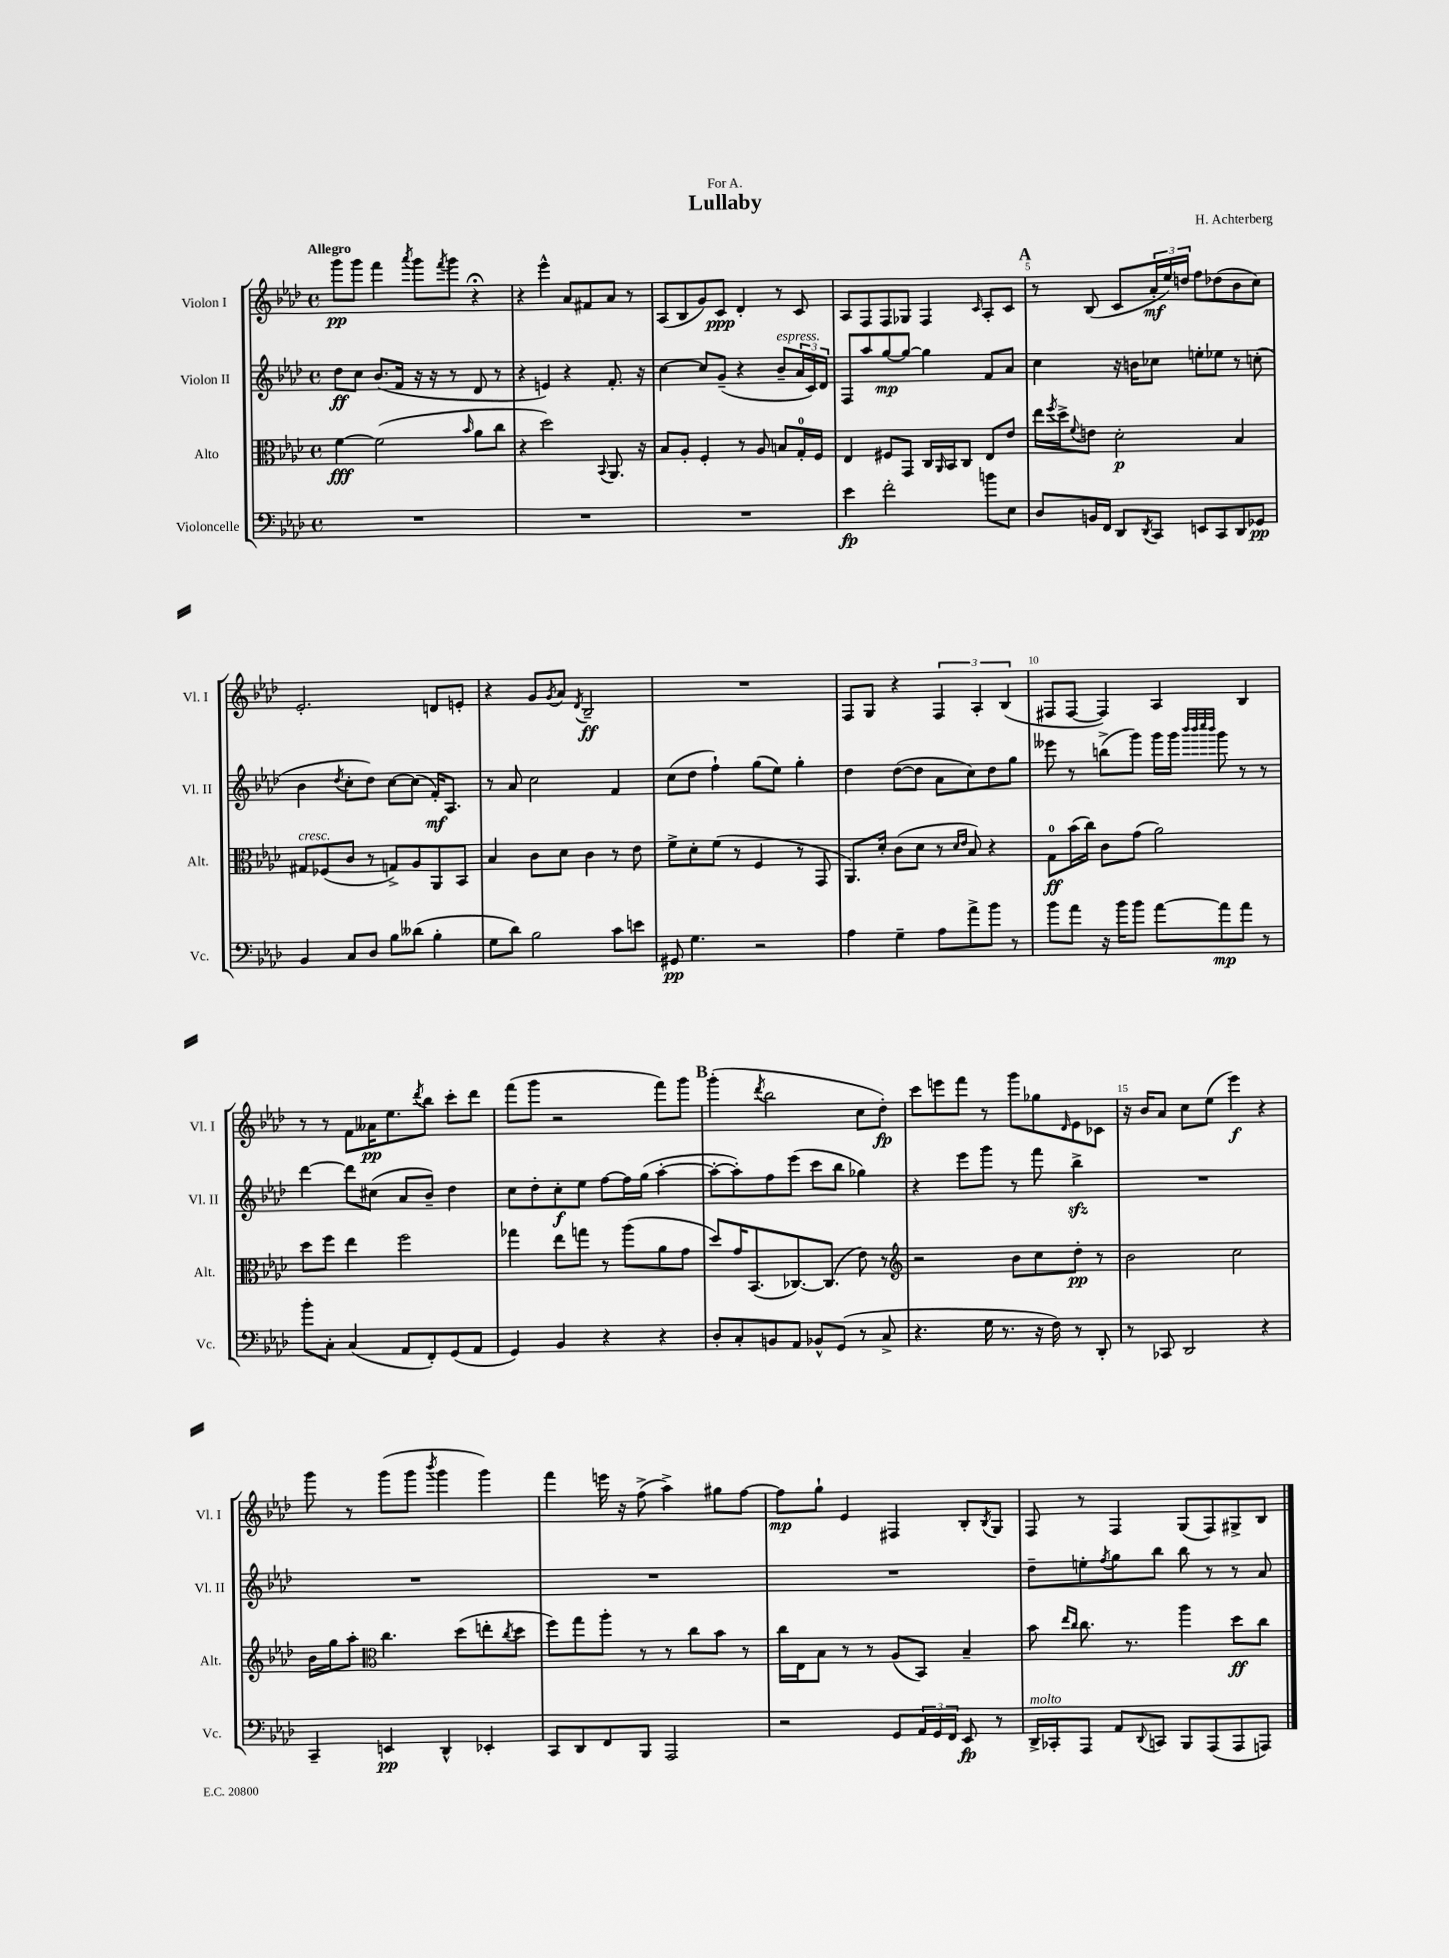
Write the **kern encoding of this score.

**kern	**kern	**kern	**kern
*staff4	*staff3	*staff2	*staff1
*clefF4	*clefC3	*clefG2	*clefG2
*k[b-e-a-d-]	*k[b-e-a-d-]	*k[b-e-a-d-]	*k[b-e-a-d-]
*M4/4	*M4/4	*M4/4	*M4/4
*met(c)	*met(c)	*met(c)	*met(c)
1r	[4f	8dd-	8ggg
.	.	8cc	8ggg
.	(2f]	(8.b-	4fff
.	.	16f	.
.	.	.	8qaaa-
.	.	16r	8ggg
.	.	16r	.
.	.	.	8qfff
.	.	8r	8ggg
.	16qqb-	.	.
.	8a-	8d-	4r;
.	8cc	8r	.
=	=	=	=
1r	4r	4r	4r
.	2dd-)	4e)	4eee-^^
.	.	4r	8a-
.	.	.	8f#
.	8qqBB-	.	.
.	8.AA-	8.f'	8a-
.	.	.	8r
.	16r	16r	.
=	=	=	=
1r	8B-	[4cc	(8A-
.	8A-'	.	8B-
.	4F'	8cc]	8g)
.	.	(8g~	8c
.	8r	4r	4d-'
.	8A-	.	.
.	8B	8b-~	8r
.	16G'	24a-	8c
.	.	24c)	.
.	16F	.	.
.	.	24d-	.
=	=	=	=
4e-	4E-	8F	8A-
.	.	8aa-	8F
2f'	8F#	[8gg	8F
.	8GG	8gg_	8G-
.	16C	4gg]	4F
.	16qqAA-	.	.
.	16BB-	.	.
.	8C	.	.
.	.	.	16qqc
8b	8E-	8f	8A-'
8E-	8e-	8a-	8c
=	=	=	=
8D-	16ee-	4cc	8r
.	8qff	.	.
.	16dd-^	.	.
.	8qqf	.	.
16BB	8e	.	(8B-
16FF	.	.	.
8DD-	2d-'	16r	8c
.	.	16b	.
8qDD-	.	.	.
8CC	.	8cc-	24a-'
.	.	.	24ee-)
.	.	.	24dd
8EE	.	8ee'	8ff
8CC	.	8ee-	(8dd-
8DD-	4B-	8r	8b-
8GG-	.	(8cc'	8cc)
=	=	=	=
4BB-	8G#	4b-	2.e-'
.	(8F-	.	.
.	.	8qdd-	.
8C	8c	8cc'	.
8D-	8r	8dd-)	.
8B-	8G^)	[8cc	.
(8d--	8A-	(8cc]	.
4B-'	8AA-	16f')	8d
.	.	8.A-	.
.	8BB-	.	8e'
=	=	=	=
8G	4B-	8r	4r
8d-)	.	8a-	.
2B-	8c	2cc	8g
.	.	.	8qg
.	8d-	.	8a-
.	.	.	8qd-
.	4c	.	2B-~
8c	8r	4f	.
8e	8e-	.	.
=	=	=	=
8GG#	8f^	(8cc	1r
4.G	8d-'	8dd-	.
.	(8f	4ff`)	.
.	8r	.	.
2r	4F	(8gg	.
.	.	8ee-)	.
.	8r	4gg'	.
.	8GG	.	.
=	=	=	=
4A-	8.AA-)	4dd-	8F
.	.	.	8G
.	16d-'	.	.
4G~	(8c	([8dd-	4r
.	8d-	8dd-]	.
8A-	8r	8a-	6F
.	16qqd-	.	.
.	16qqe-	.	.
8a-^	8B-)	8cc)	.
.	.	.	6A-'
8b-	4r	8dd-	.
.	.	.	(6B-
8r	.	8gg	.
=	=	=	=
8b-	8G	8eee--	8F#
8a-	(16b-	8r	[8F#
.	16cc)	.	.
16r	8c	(8bb^	4F#])
16b-	.	.	.
8b-	(8g	8ggg)	.
[8a-	2a-)	16ggg	4A-
.	.	16ggg	.
.	.	32qqbbb-	.
.	.	32qqbbb-	.
.	.	32qqcccc	.
.	.	32qqbbb-	.
8a-]	.	8ggg	.
8a-	.	8r	4B-
8r	.	8r	.
=	=	=	=
8b-'	8dd-	[4ddd-	8r
8C'	8ff	.	8r
(4C	4ee-	8ddd-]	8f
.	.	(8cc#	16a--
.	.	.	8.ee-
8AA-	2ff	8a-	.
.	.	.	8qddd-
8FF')	.	8b-~)	8bb-
(8GG	.	4dd-	8ccc'
8AA-	.	.	8ddd-
=	=	=	=
4GG)	4gg-	8cc	(8fff
.	.	8dd-'	8ggg
4BB-	8ee-	8cc'	2r
.	8gg	8ee-	.
4r	8r	[8ff	.
.	(8aa-	16ff]	.
.	.	(16gg	.
4r	8a-	[4aa-'	8fff)
.	8g	.	8ggg
=	=	=	=
8D-'	8dd-)	8aa-'_	(4ggg'
8C'	16g	8aa-'])	.
.	(8.BB-	.	.
.	.	.	8qddd-
8BB	.	8ff	2bb-
8AA-	[8.C-)	(8eee-	.
8BB-^^	.	8ccc	.
.	(8.C-]	.	.
(8GG	.	8bb-	.
8r	8e-)	4gg-)	8cc
8C^	8r	.	8dd-')
=	=	=	=
*	*clefG2	*	*
4.r	2r	4r	8ccc
.	.	.	8eee
.	.	8eee-	8fff
16G	.	8ggg	8r
8.r	.	.	.
.	8b-	8r	8ggg
16r	8cc	8fff	8gg-
16F)	.	.	.
.	.	.	16qqd-
8r	8dd-'	4bb-^	8e-
8DD-'	8r	.	8c-
=	=	=	=
8r	2b-	1r	16r
.	.	.	16b-
8CC-	.	.	8a-
2DD-	.	.	8cc
.	.	.	(8ee-
.	2cc	.	4eee-)
4r	.	.	4r
=	=	=	=
4CC~	16b-	1r	8ggg
.	16gg	.	.
.	8aa-'	.	8r
*	*clefC3	*	*
4EE	4.cc	.	(8ggg
.	.	.	8ggg
.	.	.	8qbbb-
4DD-^^	.	.	4ggg
.	(8dd-	.	.
4EE-'	8ee'	.	4ggg)
.	8qcc	.	.
.	8dd-	.	.
=	=	=	=
8CC	8ff)	1r	4fff
8DD-	8gg	.	.
8FF	8aa-'	.	16eee
.	.	.	16r
8BBB-	8r	.	(8ff^
2AAA-	8r	.	4aa-^)
.	8cc	.	.
.	8b-	.	8gg#
.	8r	.	[8ff
=	=	=	=
2r	16cc	1r	8ff]
.	16E-	.	.
.	8B-	.	8gg`
.	8r	.	4e-
.	8r	.	.
8GG	(8A-	.	4F#
24AA-	8BB-)	.	.
24GG	.	.	.
24FF	.	.	.
8EE-	4B-~	.	8B-'
.	.	.	8qB-
8r	.	.	8G
=	=	=	=
16DD-^	8b-	8dd-~	8F
16CC-'	.	.	.
.	16qqee-	.	.
.	16qqcc	.	.
8AAA-	8.cc	8ee'	8r
.	.	8qff	.
8AA-	.	8gg	4F
.	8.r	.	.
8qqDD-	.	.	.
8CC	.	8bb-	.
8BBB-	4aa-	8bb-	(8G
(8AAA-	.	8r	8F)
8AAA-	8dd-	8r	8G#^
8AAA)	8cc	8a-	8B-
==	==	==	==
*-	*-	*-	*-
